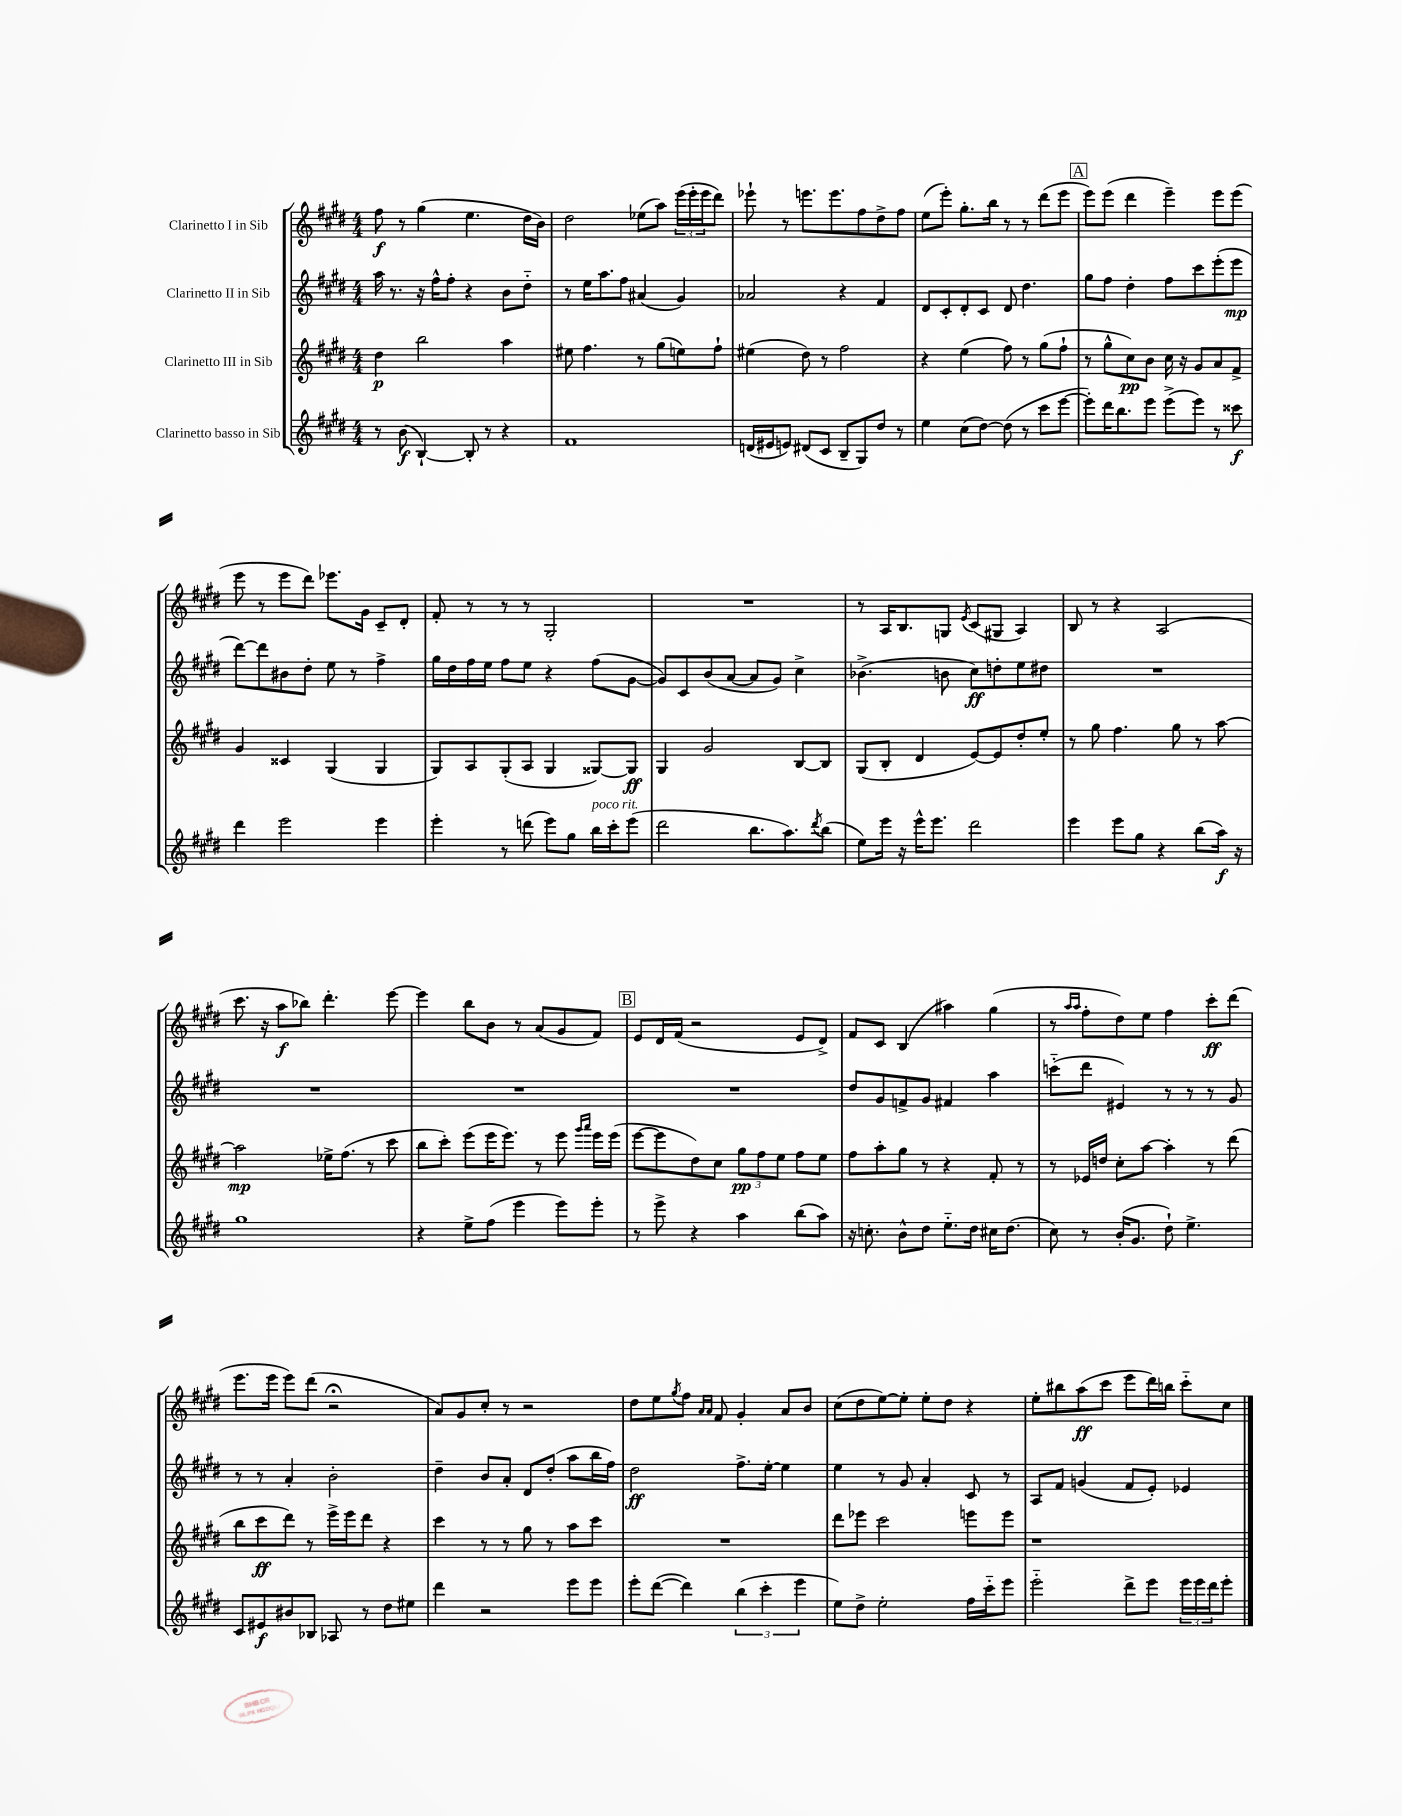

**kern	**kern	**kern	**kern
*staff4	*staff3	*staff2	*staff1
*clefG2	*clefG2	*clefG2	*clefG2
*k[f#c#g#d#]	*k[f#c#g#d#]	*k[f#c#g#d#]	*k[f#c#g#d#]
*M4/4	*M4/4	*M4/4	*M4/4
8r	4dd#	16aa	8ff#
.	.	8.r	.
(8b	.	.	8r
[4B`)	2bb	16r	(4gg#
.	.	16ff#^^	.
.	.	8ff#'	.
8B']	.	4r	4.ee
8r	.	.	.
4r	4aa	8b	.
.	.	8dd#'~	16dd#
.	.	.	16b)
=	=	=	=
1f#	8ee#	8r	2dd#
.	4.ff#	16ee	.
.	.	8.aa	.
.	.	8ff#	.
.	8r	(4a#	(8ee-
.	(8gg#	.	8aa)
.	8ee)	4g#)	(24eee
.	.	.	24eee'
.	.	.	24eee
.	8ff#`	.	8ddd#)
=	=	=	=
(16d	(4ee#	2a-	8eee-`
16e#	.	.	.
8e)	.	.	8r
(8d#	8dd#)	.	8.eee
8c#	8r	.	.
.	.	.	8.eee
8B~	2ff#	4r	.
8G#)	.	.	8ff#
8dd#	.	4f#	8dd#^
8r	.	.	8ff#
=	=	=	=
4ee	4r	8d#	(8ee
.	.	8c#'	8eee')
(8cc#	(4ee	8d#'	8.gg#'
[8dd#)	.	8c#	.
.	.	.	16bb
(8dd#]	8ff#)	8d#	8r
8r	8r	4.dd#	8r
8ccc#	(8gg#	.	(8ddd#
[8eee	8ff#`	.	8eee
=	=	=	=
8eee'])	8r	8gg#	8eee)
16ddd#	8gg#^^	8ff#	(8eee
8.bb	.	.	.
.	8cc#)	4dd#'	4ddd#
8eee	8b	.	.
(8eee^	16cc#	8ff#	4eee~)
.	16r	.	.
8eee)	8g#	8ccc#	.
8r	8a	(8eee'	8eee
8ccc##	8f#^	8eee	(8eee
=	=	=	=
4ddd#	4g#	[8ddd#)	8eee
.	.	8ddd#]	8r
2eee	4c##	8b#	8eee
.	.	8dd#'	8ddd#)
.	(4G#	8ee	8.eee-
.	.	8r	.
.	.	.	16g#
4eee	4G#	4ff#^	8c#~
.	.	.	8d#'
=	=	=	=
4eee'	8G#)	16gg#	8f#'
.	.	16dd#	.
.	8A	16ff#	8r
.	.	16ee	.
8r	(8G#'	8ff#	8r
(8ddd	8A	8ee	8r
8eee)	4G#	4r	2G#'
8gg#	.	.	.
16bb	[8G##)	(8ff#	.
16ccc#'	.	.	.
(8eee	8G##]	[8g#	.
=	=	=	=
2ddd#	4G#	8g#])	1r
.	.	8c#	.
.	2g#	(8b	.
.	.	[8a	.
8.bb	.	8a]	.
.	.	8g#)	.
8.aa)	.	.	.
.	[8B	4cc#^	.
8qddd#	.	.	.
(8bb	8B]	.	.
=	=	=	=
8ee)	(8G#	(4.b-^	8r
16eee	8B'	.	16A
16r	.	.	8.B
16eee^^	4d#	.	.
8.eee	.	.	.
.	.	8b	8G
.	.	.	8qe
2ddd#	[8e)	8cc#)	(8c#
.	8e]	8dd'	8G#
.	8dd#'	8ee	4A)
.	8ee'	8dd#	.
=	=	=	=
4eee	8r	1r	8B
.	8gg#	.	8r
8eee	4.ff#	.	4r
8gg#	.	.	.
4r	.	.	(2A
.	8gg#	.	.
(8bb	8r	.	.
16aa)	[8aa	.	.
16r	.	.	.
=	=	=	=
1gg#	2aa]	1r	8.ccc#
.	.	.	16r
.	.	.	8aa
.	.	.	8bb-)
.	16ee-^	.	4.ddd#'
.	(8.ff#	.	.
.	8r	.	.
.	8ccc#	.	[8eee
=	=	=	=
4r	8bb	1r	4eee]
.	8ccc#')	.	.
8ee^	(8eee	.	8bb
(8ff#	16eee	.	8b
.	8.eee)	.	.
4eee	.	.	8r
.	8r	.	(8a
8eee)	8eee	.	8g#
.	16qqggg#	.	.
.	16qqaaa	.	.
8eee'	16eee	.	8f#)
.	(16eee	.	.
=	=	=	=
8r	[8eee	1r	8e
8eee^	8eee]	.	16d#
.	.	.	(16f#
4r	8dd#)	.	2r
.	8cc#	.	.
4aa	12gg#	.	.
.	12ff#	.	.
.	12ee	.	.
(8bb	8ff#	.	8e
8aa)	8ee	.	8d#^)
=	=	=	=
16r	8ff#	8dd#	8f#
8.cc'	.	.	.
.	8aa'	8g#	8c#
8b^^	8gg#	8f^	(4B
8dd#	8r	8g#	.
8.ee'~	4r	4f#	4aa#)
16dd#	.	.	.
16cc#	8f#'	4aa	(4gg#
(8.dd#	.	.	.
.	8r	.	.
=	=	=	=
8cc#)	8r	(8ccc'~	8r
.	.	.	16qqaa
.	.	.	16qqaa
8r	16e-	8ddd#	8ff#'
.	16dd	.	.
(16b'	8cc#'	4e#)	8dd#)
8.g#	.	.	.
.	[8aa	.	8ee
8dd#`)	4aa']	8r	4ff#
4.ee^	.	8r	.
.	8r	8r	8ccc#'
.	(8ddd#	8g#	(8ddd#
=	=	=	=
8c#	8bb	8r	8.eee
8e#	8ccc#	8r	.
.	.	.	16eee
8b#	8ddd#)	4a'	8eee)
8B-	8r	.	(8ddd#
8A-	16eee^	2b'	2r;
.	16eee	.	.
8r	8ddd#	.	.
8dd#	4r	.	.
8ee#	.	.	.
=	=	=	=
4ddd#	4ccc#	4dd#~	8a)
.	.	.	8g#
2r	8r	8b	8cc#'
.	8r	8a'	8r
.	8gg#	8d#	2r
.	8r	(8dd#'	.
8eee	8aa	8aa	.
8eee	8ccc#	16bb	.
.	.	16ff#)	.
=	=	=	=
8eee'	1r	2dd#	8dd#
([8ddd#	.	.	8ee
.	.	.	8qgg#
4ddd#])	.	.	8ff#
.	.	.	16qqa
.	.	.	16qqa
.	.	.	8f#
(6bb	.	8.ff#^	4g#'
6ccc#'	.	.	.
.	.	[16ee'	.
.	.	4ee]	8a
6eee	.	.	.
.	.	.	8b
=	=	=	=
8ee)	8ddd#	4ee	(8cc#
8dd#^	8eee-	.	8dd#
2ee'	2ccc#	8r	[8ee)
.	.	8g#	8ee']
.	.	4a'	8ee'
.	.	.	8dd#
16ff#	8eee	8c#	4r
16ccc#'~	.	.	.
8eee	8eee	8r	.
=	=	=	=
2eee'~	1r	8A	8ee'
.	.	8f#	8bb#
.	.	(4g	(8aa
.	.	.	8ccc#
8ddd#^	.	8f#	8eee
8eee	.	8e')	16ddd#)
.	.	.	16bb
24eee	.	4e-	8ccc#'~
24eee	.	.	.
24ddd#	.	.	.
8eee'	.	.	8cc#
==	==	==	==
*-	*-	*-	*-
